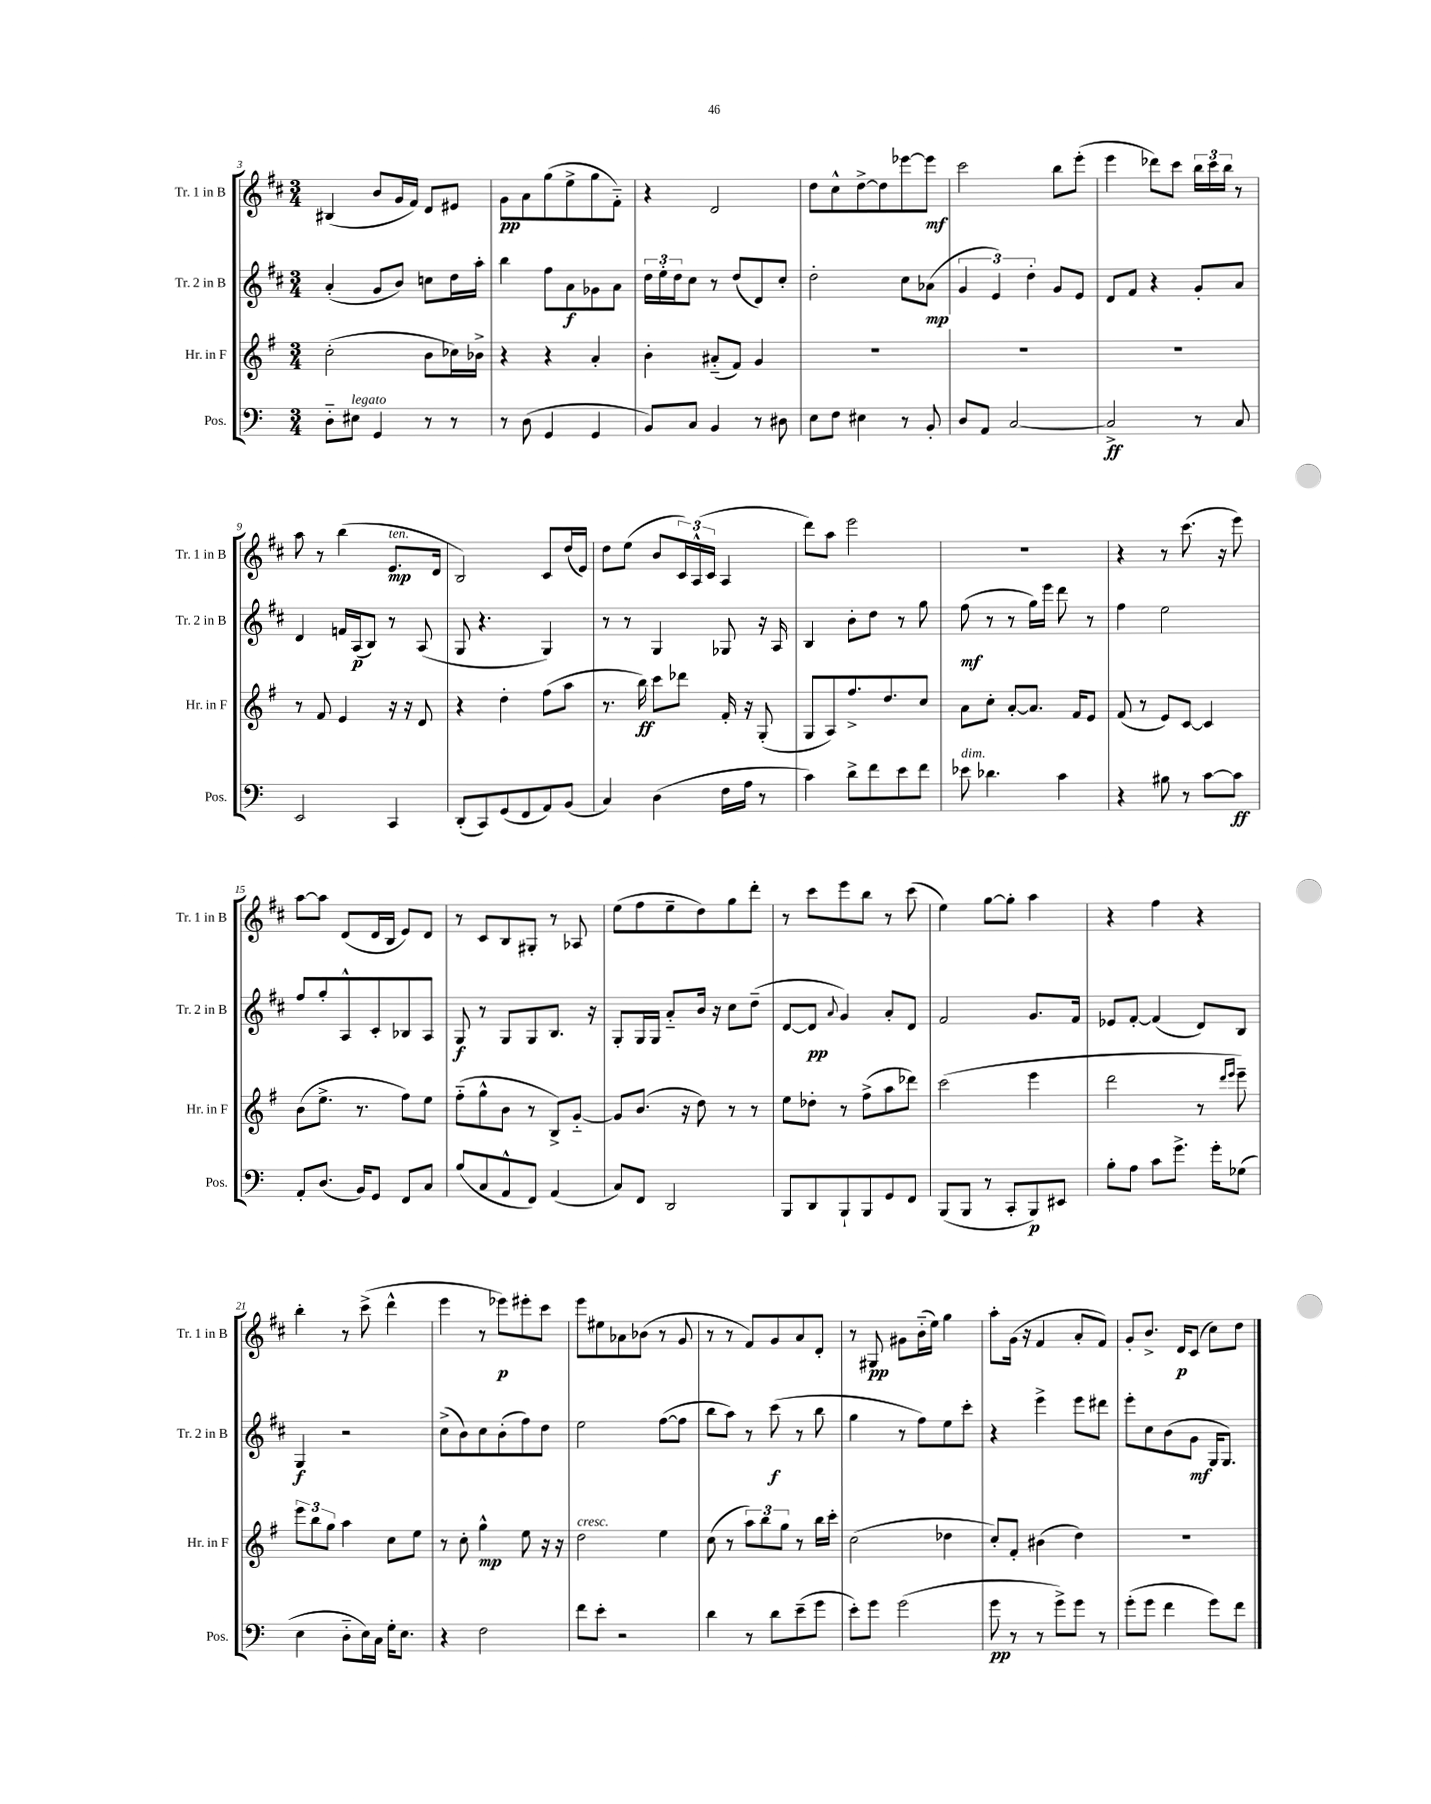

**kern	**kern	**kern	**kern
*staff4	*staff3	*staff2	*staff1
*clefF4	*clefG2	*clefG2	*clefG2
*k[]	*k[f#]	*k[f#c#]	*k[f#c#]
*M3/4	*M3/4	*M3/4	*M3/4
8D'~	(2cc'	(4a'	(4B#
8E#	.	.	.
4GG	.	8g	8b
.	.	8b)	16g
.	.	.	16f#)
8r	8b	8cc	8d
8r	16cc-)	16dd	8e#
.	16b-^	16aa'	.
=	=	=	=
8r	4r	4bb	8g
(8D	.	.	8a
4GG	4r	8ff#	(8gg
.	.	8a	8ee^
4GG	4a'	8g-	8gg
.	.	8a	8f#'~)
=	=	=	=
8BB)	4b'	24dd	4r
.	.	24ee'	.
.	.	24dd	.
8C	.	8cc#	.
4BB	(8a#'~	8r	2d
.	8f#)	(8dd	.
8r	4g	8d)	.
8D#	.	8cc#'	.
=	=	=	=
8E	2.r	2dd'	8dd
8F	.	.	8cc#^^
4E#	.	.	[8dd^
.	.	.	8dd]
8r	.	8cc#	[8eee-
8BB'	.	(8a-	8eee-]
=	=	=	=
8D	2.r	6g	2ccc#
8AA	.	.	.
.	.	6e)	.
[2C	.	.	.
.	.	6dd'	.
.	.	8g	8bb
.	.	8e	(8eee'
=	=	=	=
2C^]	2.r	8d	4eee
.	.	8f#	.
.	.	4r	8ddd-)
.	.	.	8ccc#
8r	.	8g'	24bb
.	.	.	24ccc#
.	.	.	24bb
8C	.	8a	8r
=	=	=	=
2EE	8r	4d	8aa
.	8f#	.	8r
.	4e	16f	(4bb
.	.	(16A	.
.	.	8B)	.
4CC	16r	8r	8.e
.	16r	.	.
.	8d	(8A	.
.	.	.	16d
=	=	=	=
(8DD'	4r	8G	2B)
8CC)	.	4.r	.
(8GG	4dd'	.	.
8FF	.	.	.
8AA)	(8ff#	4G)	8c#
(8BB	8aa	.	(16dd
.	.	.	16e)
=	=	=	=
4C)	8.r	8r	8dd
.	.	8r	(8ee
.	16bb)	.	.
(4D	8ccc	4G	8b
.	8ddd-	.	24c#)
.	.	.	(24A^^
.	.	.	24c#
16F	16f#'	8G-	4A
16A	16r	.	.
8r	(8G'	16r	.
.	.	16A	.
=	=	=	=
4c)	8G	4B	8ddd)
.	8A)	.	8aa
8d^	8.ff#^	8b'	2eee
8f	.	8dd	.
.	8.dd	.	.
8e	.	8r	.
8f	8cc	8gg	.
=	=	=	=
8e-	8a	(8ff#	2.r
4.d-	8cc'	8r	.
.	[8a'	8r	.
.	8.a]	16gg)	.
.	.	16eee	.
4c	.	8ddd	.
.	16f#	.	.
.	8e	8r	.
=	=	=	=
4r	(8f#	4ff#	4r
.	8r	.	.
8B#	8e)	2ee	8r
8r	[8c	.	(8.ccc#
[8c	4c]	.	.
.	.	.	16r
8c]	.	.	8eee)
=	=	=	=
8AA'	(8b	8ff#	[8aa
(8.D	8.ee^	8gg'	8aa]
.	.	8A^^	(8d
16BB)	8.r	.	.
8GG	.	8c#'	16d
.	.	.	16B
8FF	8ff#)	8B-	8e)
8C	8ee	8A	8d
=	=	=	=
(8B	(8ff#'~	8G	8r
8C	8gg^^	8r	8c#
8AA^^	8b	8G	8B
8FF)	8r	8G	8G#'
(4AA	8B^)	8.B	8r
.	[8g'~	.	8A-
.	.	16r	.
=	=	=	=
8C)	8g]	8G'	(8ee
8FF	(8.b	16G	8ff#
.	.	16G	.
2DD	.	8a'~	8ee~
.	16r	.	.
.	8dd)	16b	8dd)
.	.	16r	.
.	8r	8cc#	8gg
.	8r	(8dd~	8ddd'
=	=	=	=
8BBB	8ee	[8d	8r
8DD	8dd-'	8d]	8ccc#
.	.	8qqa	.
8BBB`	8r	4g)	8eee
8BBB	(8ff#^	.	8bb
8GG	8aa	8a'	8r
8FF	8ddd-)	8d	(8ccc#
=	=	=	=
(8BBB	(2ccc	2f#	4ee)
8BBB	.	.	.
8r	.	.	[8gg
8CC'	.	.	8gg']
8BBB)	4eee	8.g	4aa
8EE#	.	.	.
.	.	16f#	.
=	=	=	=
8B'	2ddd	8e-	4r
8A	.	[8f#'	.
8c	.	(4f#]	4ff#
8.g^	.	.	.
.	8r	8d)	4r
16g'	.	.	.
.	16qqddd	.	.
.	16qqeee	.	.
(8G-	8eee~)	8B	.
=	=	=	=
4E	12eee	4G	4bb'
.	12bb	.	.
.	12gg	.	.
8D'~	4aa	2r	8r
16E)	.	.	(8ccc#^
16C	.	.	.
16G'	8cc	.	4ddd^^
8.E	.	.	.
.	8ee	.	.
=	=	=	=
4r	8r	(8cc#^	4eee
.	8cc'	8b)	.
2F	4gg^^	8cc#	8r
.	.	(8b'	8eee-)
.	8ee	8ff#)	8eee#'
.	16r	8dd	8ccc#
.	16r	.	.
=	=	=	=
8f	2dd	2ee	8eee
8e'	.	.	8ee#
2r	.	.	8a-
.	.	.	(8b-
.	4ee	([8ff#	8r
.	.	8ff#]	8g
=	=	=	=
4d	(8cc	8bb	8r
.	8r	8aa)	8r
8r	12aa)	8r	8f#)
.	12bb	.	.
8d	.	(8ccc#	8g
.	12gg	.	.
(8e~	8r	8r	8a
8g	16bb	8bb	8d'
.	16ccc'	.	.
=	=	=	=
8e')	(2cc	4gg	8r
8g	.	.	8G#
(2g	.	8r	8g#
.	.	8ff#)	(16b'~
.	.	.	16ee)
.	4dd-	8ee	4gg
.	.	8ccc#'	.
=	=	=	=
8g	8cc')	4r	8aa'
8r	8f#'	.	(16g
.	.	.	16r
8r	(4b#	4eee^	4f#
8g^)	.	.	.
8g	4dd)	8eee	8a'
8r	.	8ddd#	8f#)
=	=	=	=
(8g'	2.r	8eee'	8g'
8g	.	8cc#	8.b^
4f	.	(8b	.
.	.	.	16d
.	.	8g	(8c#
8g)	.	16G	8cc#)
.	.	8.G)	.
8f	.	.	8dd
==	==	==	==
*-	*-	*-	*-
